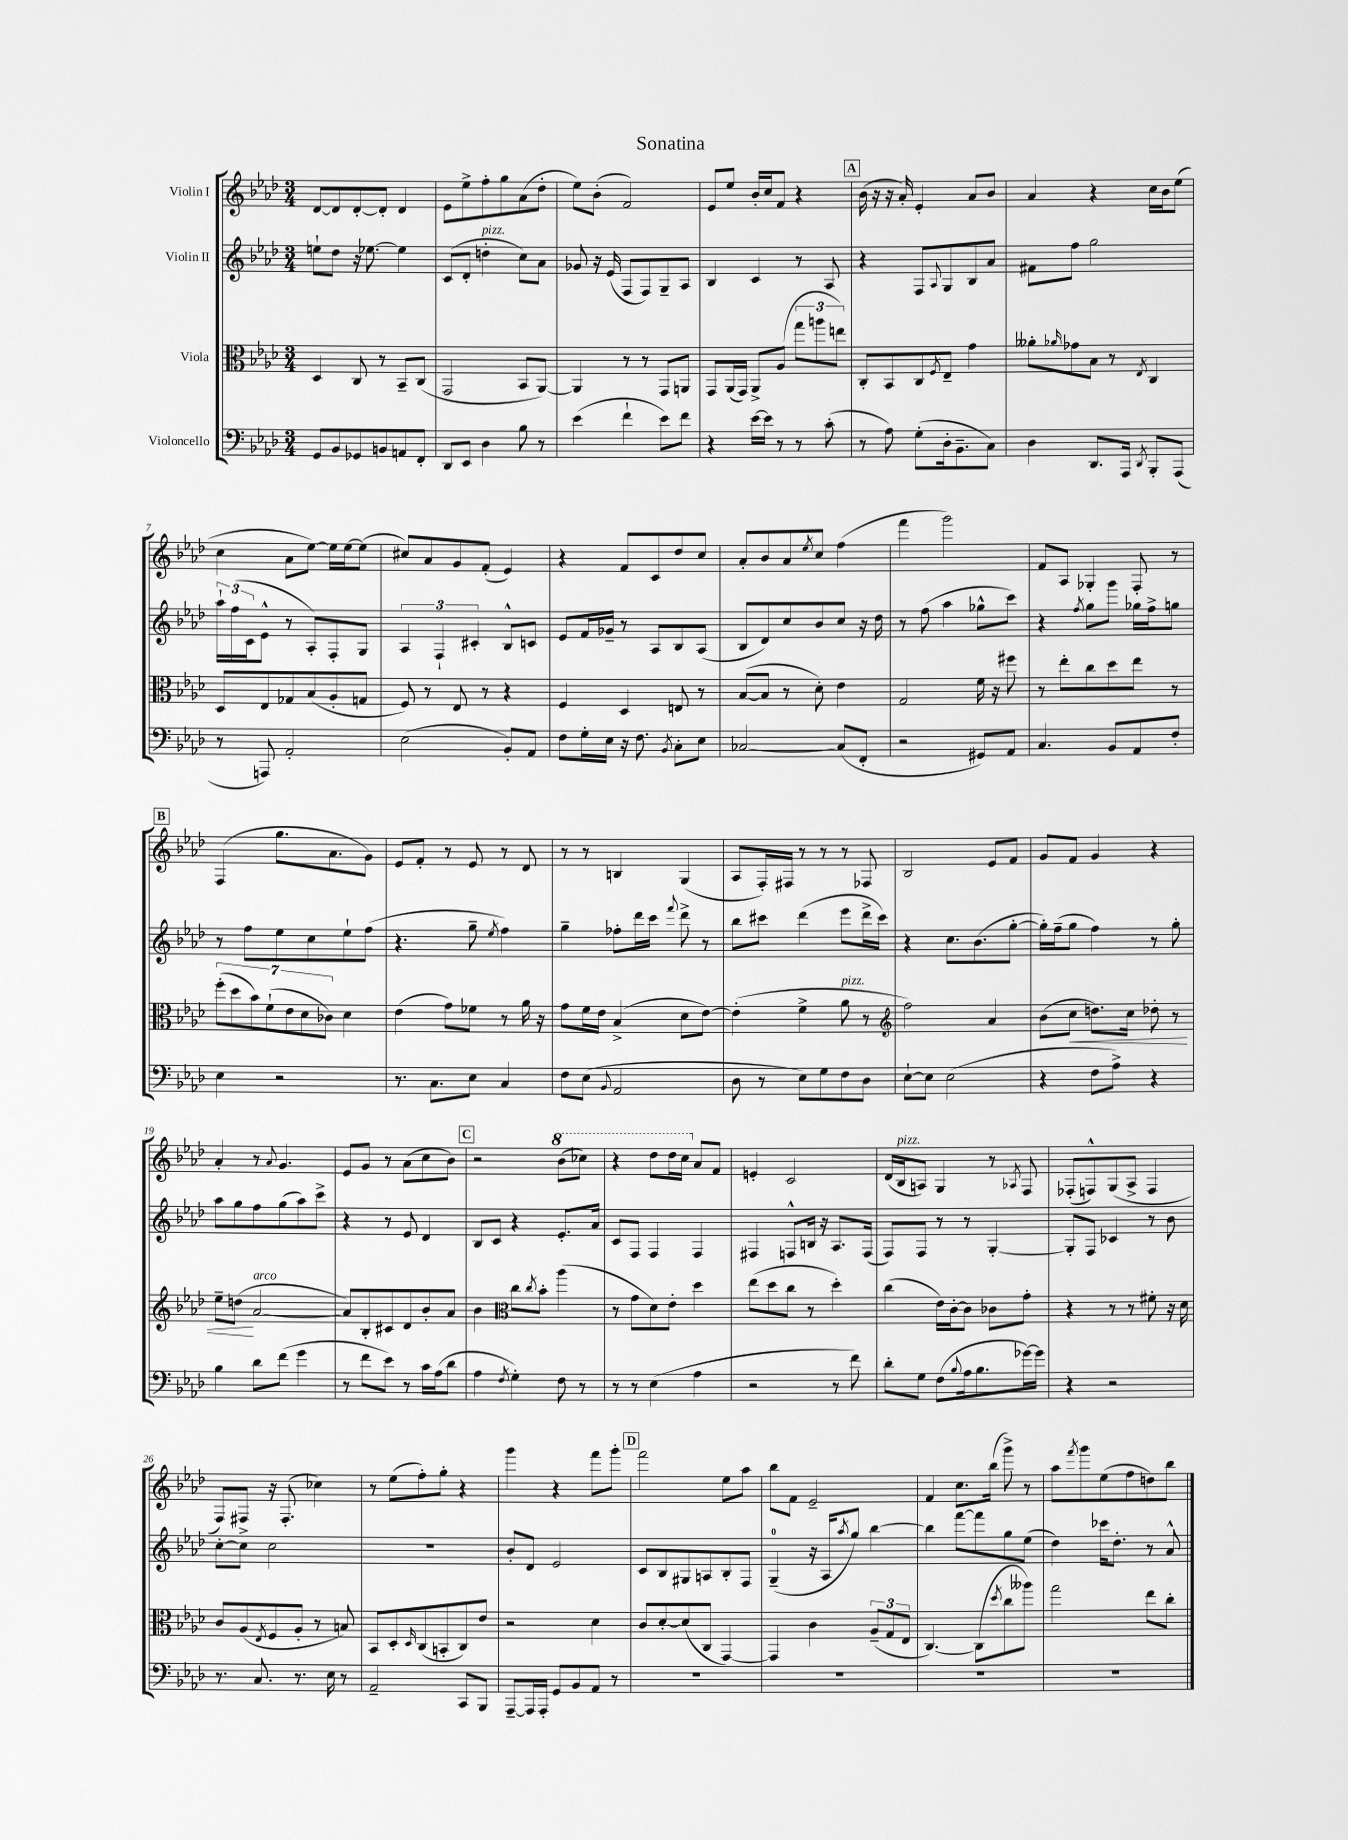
\header { title = "Sonatina" }
<<
\new StaffGroup <<
\new Staff = "s0" \with { instrumentName = "Violin I" } {
    \clef treble \key aes \major \numericTimeSignature \time 3/4
    des'8~ des'8 des'8~-. des'8-. des'4 |
    ees'8 ees''8-> f''8-. g''8 aes'8( des''8-. |
    ees''8) bes'8-.( f'2) |
    ees'8 ees''8 bes'16-. c''16 f'8 r4 |
    \mark \markup { \box "A" } bes'16( r16 r16 aes'16-.) ees'4-. aes'8 bes'8 |
    aes'4 r4 c''16 bes'16 ees''8( |
    c''4 aes'8 ees''8~) ees''16 ees''16~ ees''8( |
    cis''8) aes'8 g'8 f'8-.( ees'4) |
    r4 f'8 c'8 des''8 c''8 |
    aes'8-. bes'8 aes'8 \acciaccatura { ees''8 } c''8 f''4( |
    f'''4 g'''2) |
    f'8 aes8 ges4-. f8-. r8 |
    \mark \markup { \box "B" } f4( g''8. aes'8. g'8) |
    ees'8 f'8-. r8 ees'8 r8 des'8 |
    r8 r8 b4 g4( |
    aes8 f16-.) fis16 r8 r8 r8 fes8 |
    bes2 ees'8 f'8 |
    g'8 f'8 g'4 r4 |
    aes'4-. r8 \appoggiatura { aes'8 } g'4. |
    ees'8 g'8 r8 aes'8( c''8 bes'8) |
    \mark \markup { \box "C" } r2 \ottava #1 bes''8( ces'''8) |
    r4 des'''8 des'''16 c'''16 \ottava #0 aes'8 f'8 |
    e'4-. c'2 |
    des'16( bes16^\markup { \italic "pizz." } a8) g4 r8 \acciaccatura { aes8 } f8 |
    fes8-.( f8-^) g8( aes8-> f4 |
    f8) fis8 r16 fis8.-.( ces''4) |
    r8 ees''8( f''8-.) g''8-. r4 |
    g'''4 r4 f'''8 g'''8-. |
    \mark \markup { \box "D" } f'''2 ees''8 aes''8 |
    bes''8 f'8 ees'2-- |
    f'4 c''8. bes''16( g'''8->) r8 |
    aes''8 \acciaccatura { f'''8 } g'''8 ees''8( f''8 d''8) bes''8 \bar "|." |
}
\new Staff = "s1" \with { instrumentName = "Violin II" } {
    \clef treble \key aes \major \numericTimeSignature \time 3/4
    e''8-! des''8 r16 ees''8.~ ees''4 |
    c'8( des'8-. d''4-.^\markup { \italic "pizz." } c''8) aes'8 |
    ges'8 r16 ees'16( f8 f8) g8-- aes8 |
    bes4 c'4 r8 aes8 |
    \mark \markup { \box "A" } r4 f8 \appoggiatura { aes8 } g8 bes8 aes'8 |
    fis'8 f''8 g''2 |
    \tuplet 3/2 { aes''16-! f''16( c'16 } ees'8-^ r8 aes8-.) f8-. g8 |
    \tuplet 3/2 { aes4 f4-! cis'4-. } bes8-^ c'8 |
    ees'8 f'16 ges'16-- r8 aes8 bes8 aes8( |
    bes8 des'8) c''8 bes'8 c''8 r16 des''16 |
    r8 f''8( aes''4 ges''8-^ c'''8) |
    r4 \acciaccatura { f''8 } g''8 g'''8 ges''16 f''16-> g''8 |
    \mark \markup { \box "B" } r8 f''8 ees''8 c''8 ees''8-! f''8( |
    r4. g''8-- \acciaccatura { ees''8 } f''4) |
    g''4-- fes''8-. des'''16 c'''16 \appoggiatura { f'''8 } des'''8-> r8 |
    bes''8 cis'''8 des'''4( ees'''8 des'''16-> cis'''16) |
    r4 c''8. bes'8.( g''8~-. |
    g''16-.) f''16--( g''8 f''4) r8 g''8-. |
    aes''8 g''8 f''8 g''8( aes''8) c'''8-> |
    r4 r8 ees'8 des'4 |
    \mark \markup { \box "C" } bes8 c'8 r4 ees'8.-. aes'16 |
    c'8 f8 f4 f4 |
    fis4 f8-^ b16 r16 aes8. f16( |
    f8) f8 r8 r8 g4~-. |
    g8-. f8 ces'4 r8 bes'8 |
    c''8~-. c''8-> c''2 |
    R2. |
    bes'8-. des'8 ees'2 |
    \mark \markup { \box "D" } c'8 bes8 gis8 a8 bes8-. f8 |
    g4-0--( r16 aes16 \acciaccatura { aes''8 } g''8) bes''4~ |
    bes''4 f'''8~ f'''8 g''8 ees''8( |
    des''4) ces'''16 des''8.-. r8 aes'8-^ \bar "|." |
}
\new Staff = "s2" \with { instrumentName = "Viola" } {
    \clef alto \key aes \major \numericTimeSignature \time 3/4
    des4 c8 r8 bes,8-- c8( |
    g,2 bes,8 aes,8~) |
    aes,4 r8 r8 g,8 a,8 |
    g,8 aes,16( g,16) aes,8-> aes8( \tuplet 3/2 { g''8 a''8 e''8) } |
    \mark \markup { \box "A" } c8-. bes,8 c8 \acciaccatura { f8 } ees8-- g'4 |
    aeses'8-. \grace { aes'16 } ges'8 bes8 r8 \acciaccatura { ees8 } c4 |
    des8 ees8 ges8 bes8( aes8-. g8 |
    f8) r8 ees8 r8 r4 |
    f4 des4 e8 r8 |
    bes8~( bes8 r8 des'8-.) ees'4 |
    g2 f'16 r16 fis''8 |
    r8 ees''8-. c''8 des''8 ees''8 r8 |
    \mark \markup { \box "B" } \tuplet 7/4 { f''8-.( des''8 bes'8) f'8-!( ees'8 des'8 ces'8) } des'4 |
    ees'4( g'8) fes'8 r8 aes'16 r16 |
    g'8 f'16 ees'16 bes4->( des'8 ees'8~) |
    ees'4-.( f'4-> aes'8^\markup { \italic "pizz." } r8 |
    \clef treble f''2) aes'4 |
    bes'8( c''8\< d''8.) c''16 des''8-. r8 |
    ees''8-- d''8\!( aes'2~^\markup { \italic "arco" } |
    aes'8) bes8-. cis'8 des'8 bes'8-. aes'8 |
    \mark \markup { \box "C" } bes'4 \clef alto c''8 \acciaccatura { c''8 } bes'8-. aes''4( |
    r8 g'8 des'8) ees'8-. des''4 |
    ees''8( des''8 c''8 r8 des''4-.) |
    c''4( ees'16) c'16~-. c'8 ces'8 g'8-. |
    r4 r8 r8 fis'8-. r16 des'16 |
    c'8 aes8( \acciaccatura { ees8 } f8 aes8-. r8 b8) |
    bes,8 des8-. \grace { des16 } c8( b,8-. c8) ees'8 |
    r2 des'4 |
    \mark \markup { \box "D" } c'8 des'8~-. des'8( c8 g,4~) |
    g,4 c'4 \tuplet 3/2 { aes8--( g8 ees8 } |
    c4.~) c8( \acciaccatura { des''8 } c''8 aeses''8) |
    g''2 ees''8 c''8-. \bar "|." |
}
\new Staff = "s3" \with { instrumentName = "Violoncello" } {
    \clef bass \key aes \major \numericTimeSignature \time 3/4
    g,8 bes,8 ges,8 b,8 a,8 f,8-. |
    des,8 ees,8 des4 bes8 r8 |
    ees'4( f'4-! ees'8) f'8 |
    r4 ees'16~ ees'16 r8 r8 c'8-.( |
    \mark \markup { \box "A" } r8 aes8) g8-.( des16-. bes,8.-- c8) |
    des4 des,8. aes,,16 \acciaccatura { des,8 } bes,,8-. aes,,8( |
    r8 a,,8) aes,2-. |
    ees2( bes,8-.) aes,8 |
    f8 g16-. ees16 r16 f8. \acciaccatura { bes,8 } c8-. ees8 |
    ces2~ ces8( f,8-. |
    r2 gis,8) aes,8 |
    c4. bes,8 aes,8 f8-. |
    \mark \markup { \box "B" } ees4 r2 |
    r8. c8. ees8 c4 |
    f8 ees8( \appoggiatura { bes,8 } aes,2 |
    des8 r8 ees8) g8 f8 des8 |
    ees8~-! ees8 ees2( |
    r4 f8 aes8->) r4 |
    bes4 des'8 f'8( g'4 |
    r8 f'8 ees'8) r8 c'16 aes16( des'8 |
    \mark \markup { \box "C" } aes4 \acciaccatura { f8 } g4-.) f8 r8 |
    r8 r8 ees4( aes4 |
    r2 r8 f'8) |
    des'8-. g8 f8( \appoggiatura { bes8 } aes16 bes8. ges'16~) ges'16 |
    r4 r2 |
    r8. c8. r8. ees16 r8 |
    aes,2-- c,8 bes,,8 |
    aes,,8~-- aes,,16 aes,,16-. g,8 bes,8 aes,8 r8 |
    \mark \markup { \box "D" } R2. |
    R2. |
    R2. |
    R2. \bar "|." |
}
>>
>>
